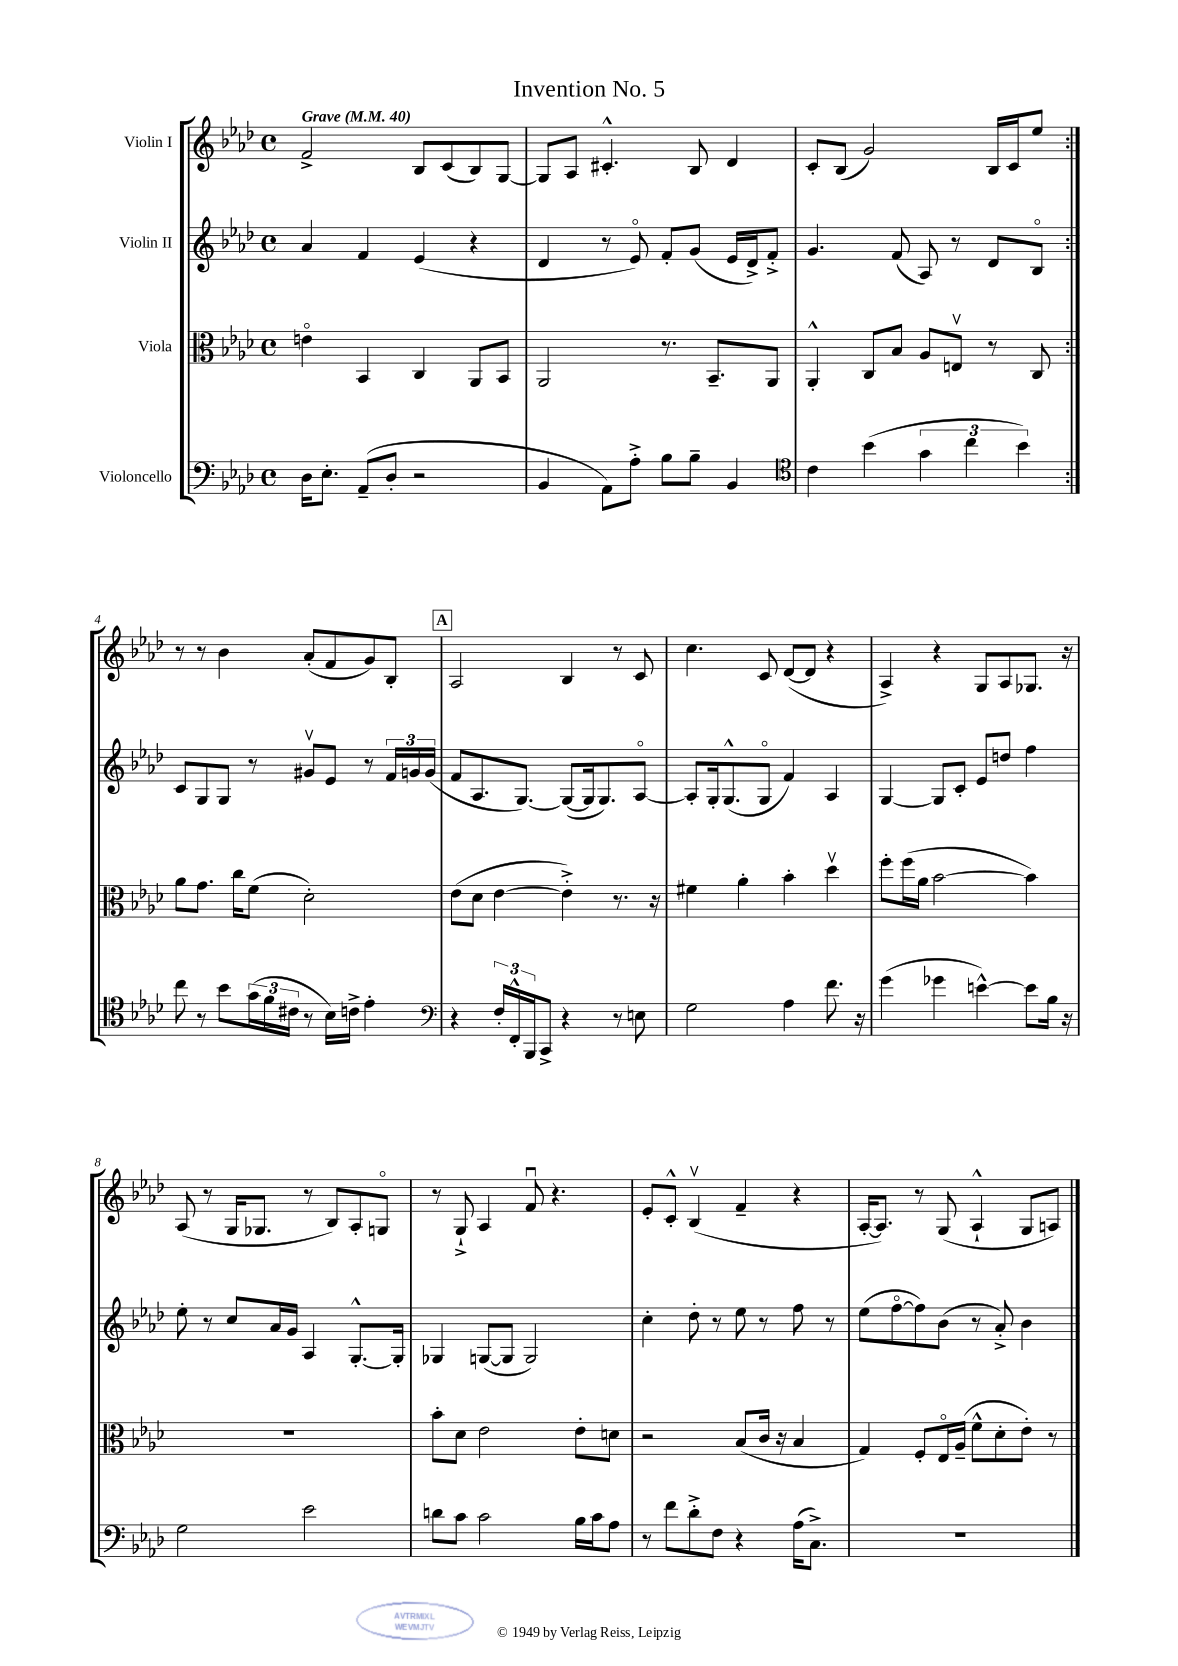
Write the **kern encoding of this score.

**kern	**kern	**kern	**kern
*part4	*part3	*part2	*part1
*staff4	*staff3	*staff2	*staff1
*I"Violoncello	*I"Viola	*I"Violin II	*I"Violin I
*clefF4	*clefC3	*clefG2	*clefG2
*k[b-e-a-d-]	*k[b-e-a-d-]	*k[b-e-a-d-]	*k[b-e-a-d-]
*M4/4	*M4/4	*M4/4	*M4/4
*met(c)	*met(c)	*met(c)	*met(c)
*MM40	*MM40	*MM40	*MM40
=1	=1	=1	=1
!	!	!	!LO:TX:a:B:t=Grave
16D-\KL	4en\	4a-/	2f^/
8.E-'\J	.	.	.
(8AA-~/L	4BB-/	4f/	.
8D-'/J	.	.	.
2r	4C/	(4e-/	8B-/L
.	.	.	(8c/
.	8AA-/L	4r	8B-/)
.	8BB-/J	.	[8G/J
=2	=2	=2	=2
4BB-/	2AA-/	4d-/	8G/L]
.	.	.	8A-/J
8AA-\L)	.	8r	4.c#X'^^/
8A-'^\J	.	8e-/)	.
8B-\L	8.r	8f'/L	.
8B-~\J	.	(8g/J	8B-/
.	8.BB-~/L	.	.
4BB-/	.	16e-/LL	4d-/
.	.	16d-^/J)	.
.	8AA-/J	8f'^/J	.
=3	=3	=3	=3
*clefC4	*	*	*
4c\	4AA-'^^/	4.g/	8c'/L
.	.	.	(8B-/J
(4b-\	8C/L	.	2g/)
.	8B-/J	(8f/	.
6g\	8A-/L	8A-/)	.
.	8Env/J	8r	.
6cc\	.	.	.
.	8r	8d-/L	16B-/LL
.	.	.	16c/J
6b-\)	.	.	.
.	8C/	8B-/J	8ee-/J
!!LO:LB:g=z
=4:|!	=4:|!	=4:|!	=4:|!
8cc\	8a-\L	8c/L	8r
8r	8.g\J	8G/	8r
8b-\L	.	8G/J	4b-\
.	16cc\KL	.	.
(24g\L	(8f\J	8r	.
24f\	.	.	.
24c#X\JJ	.	.	.
8r	2d-'\)	8g#Xv/L	(8a-'/L
16B-\LL)	.	8e-/J	8f/
16cn^\JJ	.	.	.
4e-'\	.	8r	8g/)
.	.	24f/LL	8B-'/J
.	.	24gn/	.
.	.	(24g/JJ	.
!!LO:REH:place=s1:t=A
=5	=5	=5	=5
*clefF4	*	*	*
4r	(8e-\L	8f/L	2A-/
.	8d-\J	8.A-/	.
24F'/LL	[4e-\	.	.
24FF'^^/	.	.	.
.	.	[8.G/J)	.
24BBB-/J	.	.	.
8CC^/J	.	.	.
4r	4e-'^\])	(8G/L_	4B-/
.	.	16G/k]	.
.	.	8.G/)	.
8r	8.r	.	8r
8En\	.	[8A-/J	8c/
.	16r	.	.
=6	=6	=6	=6
2G\	4f#X\	8A-'/L]	4.cc\
.	.	16G'/k	.
.	.	(8.G^^/	.
.	4a-'\	.	.
.	.	8G/J	8c/
4A-\	4b-'\	4f/)	([8d-/L
.	.	.	8d-/J]
8.f\	4dd-v\	4A-/	4r
16r	.	.	.
=7	=7	=7	=7
(4g\	8ff'\L	[4G/	4A-^/)
.	(16ff\L	.	.
.	16a-\JJ	.	.
4g-X\	[2b-\	8G/L]	4r
.	.	8c'/J	.
[4en^^\)	.	8e-/L	8G/L
.	.	8ddn/J	8A-/
8e\L]	4b-\])	4ff\	8.G-X/J
16B-\Jk	.	.	.
16r	.	.	16r
!!LO:LB:g=z
=8	=8	=8	=8
2G\	1r	8ee-'\	(8A-/
.	.	8r	8r
.	.	8cc/L	16G/KL
.	.	.	8.G-X/J
.	.	16a-/L	.
.	.	16g/JJ	.
2e-\	.	4A-/	8r
.	.	.	8B-/L)
.	.	[8.G'^^/L	8A-'/
.	.	.	8Gn/J
.	.	16G'/Jk]	.
=9	=9	=9	=9
8dn\L	8b-'\L	4G-X/	8r
8c\J	8d-\J	.	8G`^/
2c\	2e-\	([8Gn/L	4A-/
.	.	8G/J]	.
.	.	2G/)	8fu/
.	.	.	4.r
16B-\LL	8e-'\L	.	.
16c\J	.	.	.
8A-\J	8dn\J	.	.
=10	=10	=10	=10
8r	2r	4cc'\	8e-'/L
8f\L	.	.	8c'^^/J
8d-'^\	.	8dd-'\	(4B-v/
8F\J	.	8r	.
4r	(8B-/L	8ee-\	4f~/
.	16c/Jk	8r	.
.	16r	.	.
(16A-\KL	4B-/	8ff\	4r
8.C^\J)	.	.	.
.	.	8r	.
=11	=11	=11	=11
1r	4G/)	(8ee-\L	[16A-'/KL
.	.	.	8.A-/J])
.	.	[8ff\	.
.	8F'/L	8ff\])	8r
.	16E-/L	(8b-\J	(8G/
.	(16A-~/JJ	.	.
.	8f^^\L	8r	4A-`^^/
.	8d-'\	8a-'^/)	.
.	8e-'\J)	4b-\	8G/L
.	8r	.	8An/J)
==	==	==	==
*-	*-	*-	*-
